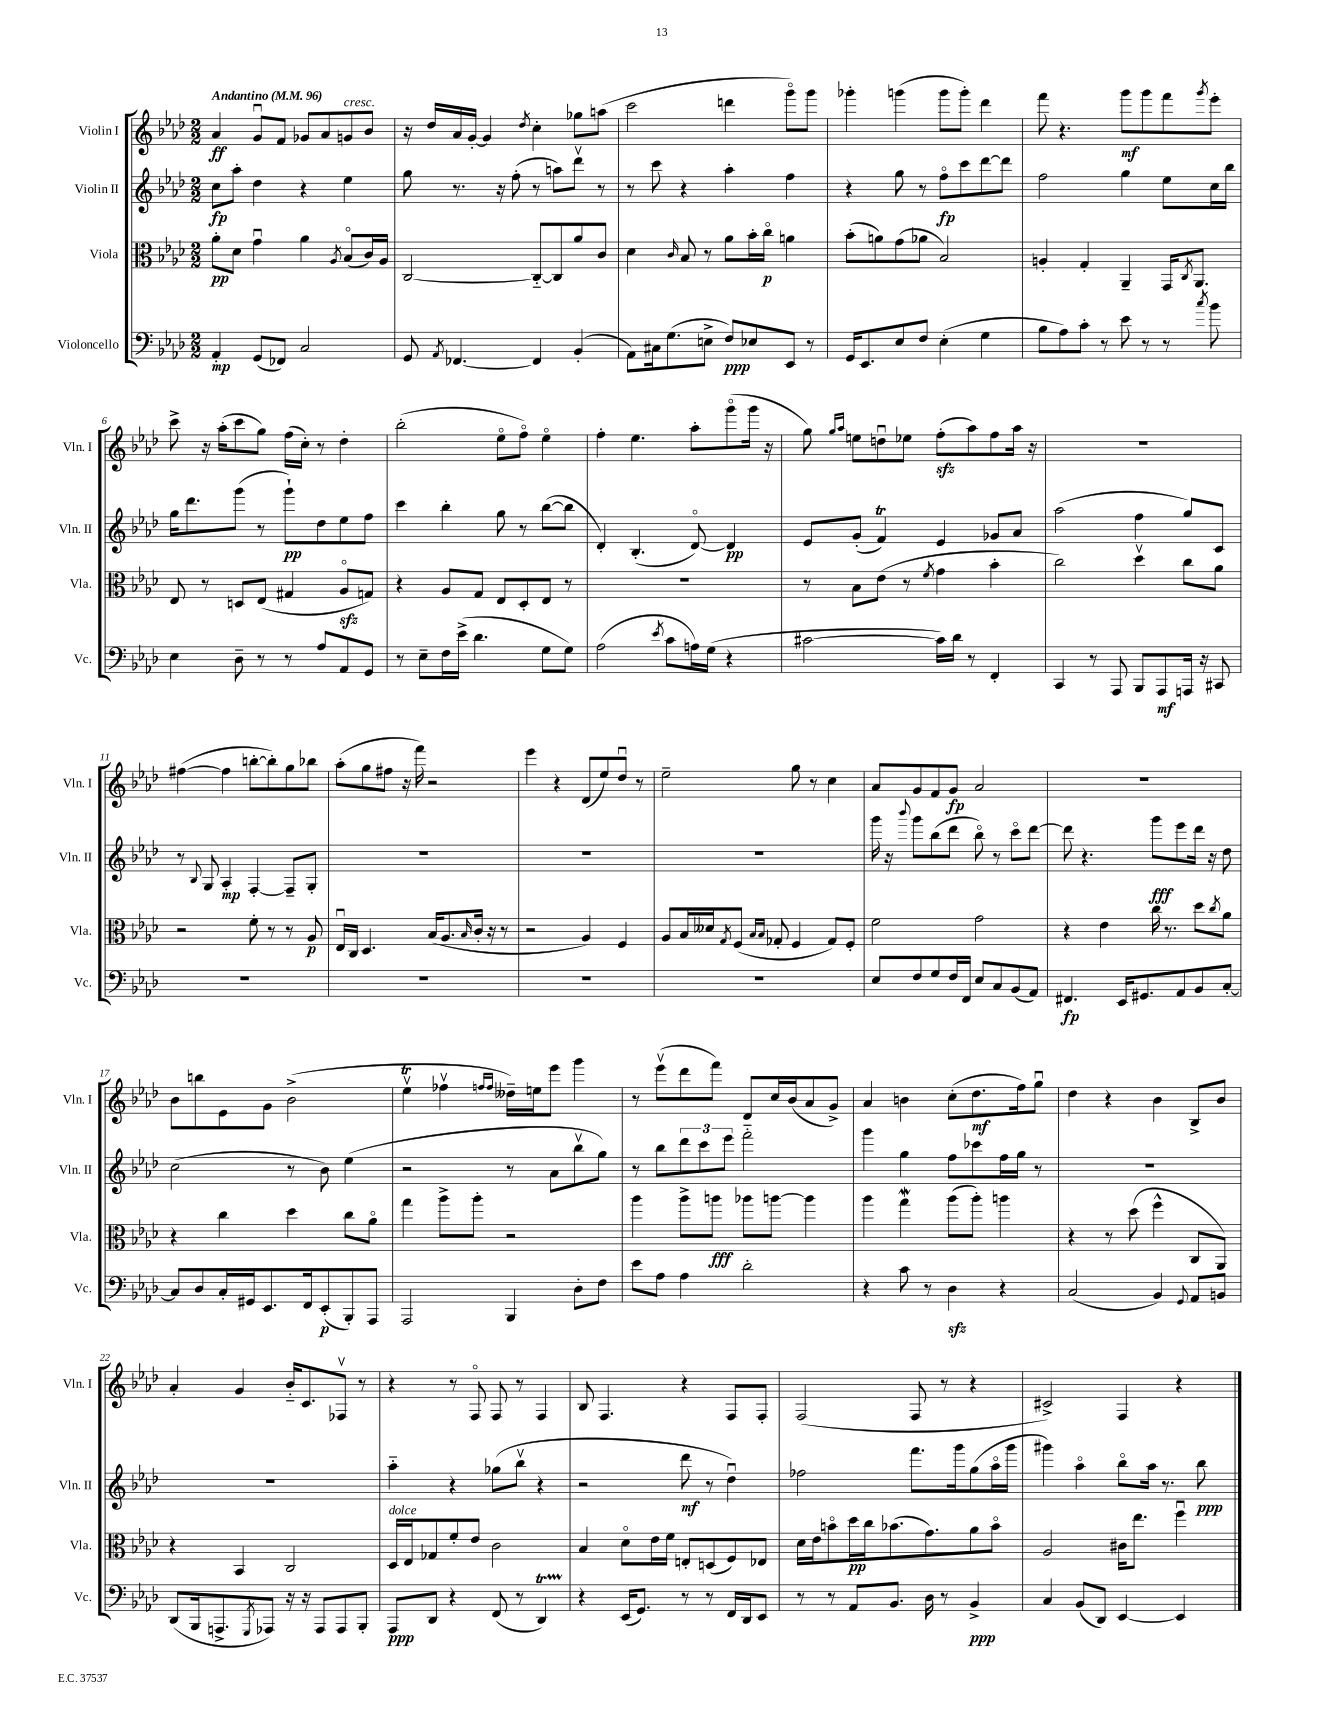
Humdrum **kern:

**kern	**kern	**kern	**kern
*staff4	*staff3	*staff2	*staff1
*clefF4	*clefC3	*clefG2	*clefG2
*k[b-e-a-d-]	*k[b-e-a-d-]	*k[b-e-a-d-]	*k[b-e-a-d-]
*M2/2	*M2/2	*M2/2	*M2/2
*MM96	*MM96	*MM96	*MM96
4AA-'/	8a-'\L	8cc\L	4a-/
.	8d-\J	8aa-'\J	.
(8GG/L	4gu\	4dd-\	8gu/L
8FF-/J)	.	.	8f/J
2C/	4a-\	4r	8g-/L
.	.	.	8a-/
.	8qA-/	.	.
.	(8B-o/L	4ee-\	8g/
.	16c/L)	.	8b-/J
.	16A-/JJ	.	.
=	=	=	=
8GG/	[2C/	8gg\	16r
.	.	.	16dd-/LL
8qAA-/	.	.	.
[4.FF-/	.	8.r	16a-/
.	.	.	[16g'/JJ
.	.	.	4g/]
.	.	16r	.
.	.	(8ff'\	.
.	.	.	8qdd-/
4FF-/]	8C'~/_L	8r	4cc'\
.	8C/]	8aa\L)	.
(4BB-'/	8a-/	8ddd-v\J	8gg-\L
.	8c/J	8r	(8aa\J
=	=	=	=
8AA-\L)	4d-\	8r	2ccc\
16C#\k	.	8ccc\	.
(8.G\	.	.	.
.	16qqc/	.	.
.	8B-/	4r	.
8E^\J	8r	.	.
8F/L)	8a-\L	4aa-'\	4ddd\
8E-/	16b-'\L	.	.
.	16cco\JJ	.	.
8EE-/J	4a\	4ff\	8gggo\L)
8r	.	.	8ggg\J
=	=	=	=
16GG/LK	(8b-'\L	4r	4ggg-'\
8.EE-/	.	.	.
.	8a\)	.	.
8E-/	(8g\	8gg\	(4ggg\
8F/J	8a-\J	8r	.
(4E-'\	2B-/)	8ffo\L	8ggg\L
.	.	8ccc\	8ggg'\J)
4G\	.	[8ddd-\	4ddd-\
.	.	8ddd-\]J	.
=	=	=	=
8B-\L	4A'/	2ff\	8fff\
8A-\)	.	.	4.r
8c'\J	4G'/	.	.
8r	.	.	.
8e-\	4AA-~/	4gg\	8ggg\L
8r	.	.	8ggg\
8r	16GG/LK	8ee-\L	8fff\
.	8qC/	.	.
.	8.AA-/J	.	.
8qcc/	.	.	8qggg/
8b-\	.	16cc\L	8eee-'\J
.	.	16bb-\JJ	.
=	=	=	=
4E-\	8E-/	16gg\LK	8ccc^\
.	.	8.ddd-\	.
.	8r	.	16r
.	.	.	(16aa-'\LK
8D-~\	8D/L	(8ggg\J	8ccc\
8r	(8E-/J	8r	8gg\J)
8r	4G#/	8ggg`\L)	(16ff\LL
.	.	.	16cc'\JJ)
8A-/L	.	8dd-\	8r
8AA-/	8A-o/L	8ee-\	4dd-'\
8GG/J	8G/J)	8ff\J	.
=	=	=	=
8r	4r	4ccc\	(2bb-'\
8E-~\L	.	.	.
16F\L	8A-/L	4bb-'\	.
(16e-^\JJ	.	.	.
4.d-\	8G/J	.	.
.	8E-/L	8gg\	8ee-o\L
.	8D-'/	8r	8ffo\J)
8G\L	8E-/J	([8bb-\L	4ee-o\
8G\J)	8r	8bb-\]J	.
=	=	=	=
(2A-\	1r	4d-'/)	4ff'\
.	.	(4.B-'/	4.ee-\
8qe-/	.	.	.
8c\L	.	.	.
16A\L)	.	[8d-o/)	8aa-'\L
(16G\JJ	.	.	.
4r	.	4d-/]	(8gggo\
.	.	.	16ggg\Jk
.	.	.	16r
=	=	=	=
[2c#\	8r	8e-/L	8gg\)
.	.	.	16qqgg/LL
.	.	.	16qqaa-/JJ
.	8B-\L	(8g'/J	8ee\L
.	(8e-\J	4f/)	8ddu\
.	8r	.	8ee-\J
.	8qf/	.	.
16c#\]LL)	4g\	4e-/	(8ff'\L
16d-\JJ	.	.	.
8r	.	.	8aa-\)
4FF'/	4b-'\	8g-/L	8ff\
.	.	8a-/J	16aa-\Jk
.	.	.	16r
=	=	=	=
4CC/	2cc\)	(2aa-\	1r
8r	.	.	.
8AAA-/	.	.	.
8BBB-/L	4dd-v\	4ff\	.
8AAA-/	.	.	.
16AAA/Jk	8cc\L	8gg/L)	.
16r	.	.	.
8CC#/	8a-\J	8c/J	.
=	=	=	=
1r	2r	8r	([4ff#\
.	.	8qqB-/	.
.	.	8G/	.
.	.	4A-'/	4ff#\]
.	8f'\	[4F'/	[8bb'\L
.	8r	.	8bb'\])
.	8r	8F~/]L	8gg\
.	8A-/	8G'/J	8bb-\J
=	=	=	=
1r	16E-u/LL	1r	(8aa-'\L
.	16C/JJ	.	.
.	4.D-/	.	8gg\
.	.	.	8ff#\J
.	.	.	16r
.	.	.	16fff\)
.	(16B-/LK	.	2r
.	8.A-/	.	.
.	16qqB-/	.	.
.	16c'/Jk	.	.
.	16r	.	.
.	8r	.	.
=	=	=	=
1r	2r	1r	4eee-\
.	.	.	4r
.	4A-/)	.	(8d-/L
.	.	.	8ee-/)
.	4F/	.	8dd-u/J
.	.	.	8r
=	=	=	=
1r	8A-/L	1r	2ee-~\
.	16B-/L	.	.
.	16d--/J	.	.
.	8qG/	.	.
.	(8F/J	.	.
.	16qqB-/LL	.	.
.	16qqB-/JJ	.	.
.	8G-'/	.	.
.	4F/	.	8gg\
.	.	.	8r
.	8G-/L)	.	4cc\
.	8F'/J	.	.
=	=	=	=
8E-/L	2f\	16ggg\	8a-/L
.	.	16r	.
.	.	8qqbbb-/	.
8F/	.	8ggg\L	8g/
8G/	.	(8bb-\	8f/
16F/L	.	8ddd-\J	8g/J
16FF/JJ	.	.	.
8E-/L	2g\	8bb-o\)	2a-/
8C/	.	8r	.
(8BB-/	.	8ccco\L	.
8AA-/J)	.	[8ddd-\J	.
=	=	=	=
4.FF#/	4r	8ddd-\]	1r
.	.	4.r	.
.	4e-\	.	.
16EE-/LK	.	.	.
8.GG#/	.	.	.
.	16cc\	8ggg\L	.
.	8.r	.	.
8AA-/	.	8eee-\	.
8BB-/	8dd-\L	16ddd-\Jk	.
.	.	16r	.
.	8qcc/	.	.
[8C'/J	8a-\J	8dd-\	.
=	=	=	=
8C/]L	4r	(2cc\	8b-\L
8D-/	.	.	8bb\
16C'/L	4cc\	.	8e-\
16GG#/J	.	.	.
8.EE-/	.	.	8g\J
.	4dd-\	8r	(2b-^\
16FF/k	.	.	.
(8EE-'/	.	8b-\)	.
8BBB-'/)	8cc\L	(4ee-\	.
8AAA-/J	8a-o\J	.	.
=	=	=	=
2AAA-/	4gg\	2r	4ee-v\
.	8aa-^\L	.	4ff-v\
.	8aa-'\J	.	.
.	.	.	16qqff/LL
.	.	.	16qqff/JJ
4BBB-/	2r	8r	16dd--~\LL)
.	.	.	16ee\J
.	.	8a-\L	8eee-\J
8D-'\L	.	8bb-v\	4ggg\
8F\J	.	8gg\J)	.
=	=	=	=
8e-\L	4aa-\	8r	8r
8A-\J	.	8bb-\L	(8eee-v\L
4A-\	8aa-^\L	12ddd-\	8ddd-\
.	.	12ccc\	.
.	8aa\J	.	8fff\J)
.	.	12eee-\J	.
2d-'\	8aa-\L	2fff'~\	8d-/L
.	[8aa\J	.	16cc/L
.	.	.	(16b-/J
.	4aa\]	.	8a-/
.	.	.	8g^/J)
=	=	=	=
4r	4aa-\	4ggg\	4a-/
8c\	4gg\	4gg\	4b\
8r	.	.	.
4D-\	(8aa-\L	8ff\L	(8cc'\L
.	8aa-'\J)	8ccc-\	8.dd-\
4r	4aa\	16ff\L	.
.	.	16gg\JJ	16ff\k)
.	.	8r	8ggu\J
=	=	=	=
(2C/	4r	1r	4dd-\
.	8r	.	4r
.	(8dd-\	.	.
4BB-/)	4ff^^\	.	4b-\
8qqGG/	.	.	.
8AA-/L	8C/L	.	8B-^/L
8BB/J	8AA-/J)	.	8b-/J
=	=	=	=
(8DD-/L	4r	1r	4a-'/
16BBB-/k	.	.	.
8.AAA^/	.	.	.
.	4BB-/	.	4g/
8qGGG/	.	.	.
8AAA-/J)	.	.	.
16r	2C/	.	16b-'~/LK
16r	.	.	8.c/
8AAA-/L	.	.	.
8AAA-/	.	.	8F-v/J
8BBB-'/J	.	.	8r
=	=	=	=
8AAA-/L	16D-/LL	4aa-'~\	4r
.	16E-/J	.	.
8DD-/J	8G-/	.	.
4r	8f'/	4r	8r
.	8e-/J	.	8Fo/
(8FF/	2c\	(8gg-\L	8F/
8r	.	8bb-v\J	8r
4DD-/)	.	4r	4F/
=	=	=	=
4r	4B-/	2r	8B-/
.	.	.	4.F/
(16EE-/LK	8d-o\L	.	.
8.GG/J)	.	.	.
.	16e-\L	.	.
.	16f\JJ	.	.
8r	8E'/L	8ddd-\	4r
8r	(8D/	8r	.
16FF/LL	8F/)	4dd-u\)	8F/L
16DD-/J	.	.	.
8EE-/J	8E-/J	.	8F'/J
=	=	=	=
8r	16d-\LL	2ff-\	(2F/
.	16e-\J	.	.
8r	8bo\	.	.
8AA-/L	16dd-\L	.	.
.	16cc\J	.	.
8.BB-/J	(8.b-\	.	.
.	.	8.fff\L	8F/
16D-\	8.g\)	.	.
8r	.	.	8r
.	.	16ggg\k	.
4BB-^/	8a-\	(8gg\	4r
.	8b-o\J	16aa-o\L	.
.	.	16ggg\JJ	.
=	=	=	=
4C/	2A-/	4ggg#\)	2c#^/)
(8BB-/L	.	4aa-o\	.
8DD-/J)	.	.	.
[4EE-/	16c#\LK	8bb-o\L	4F/
.	8.ee-\J	.	.
.	.	16aa-\Jk	.
.	.	8.r	.
4EE-/]	4ffu\	.	4r
.	.	8bb-\	.
==	==	==	==
*-	*-	*-	*-
